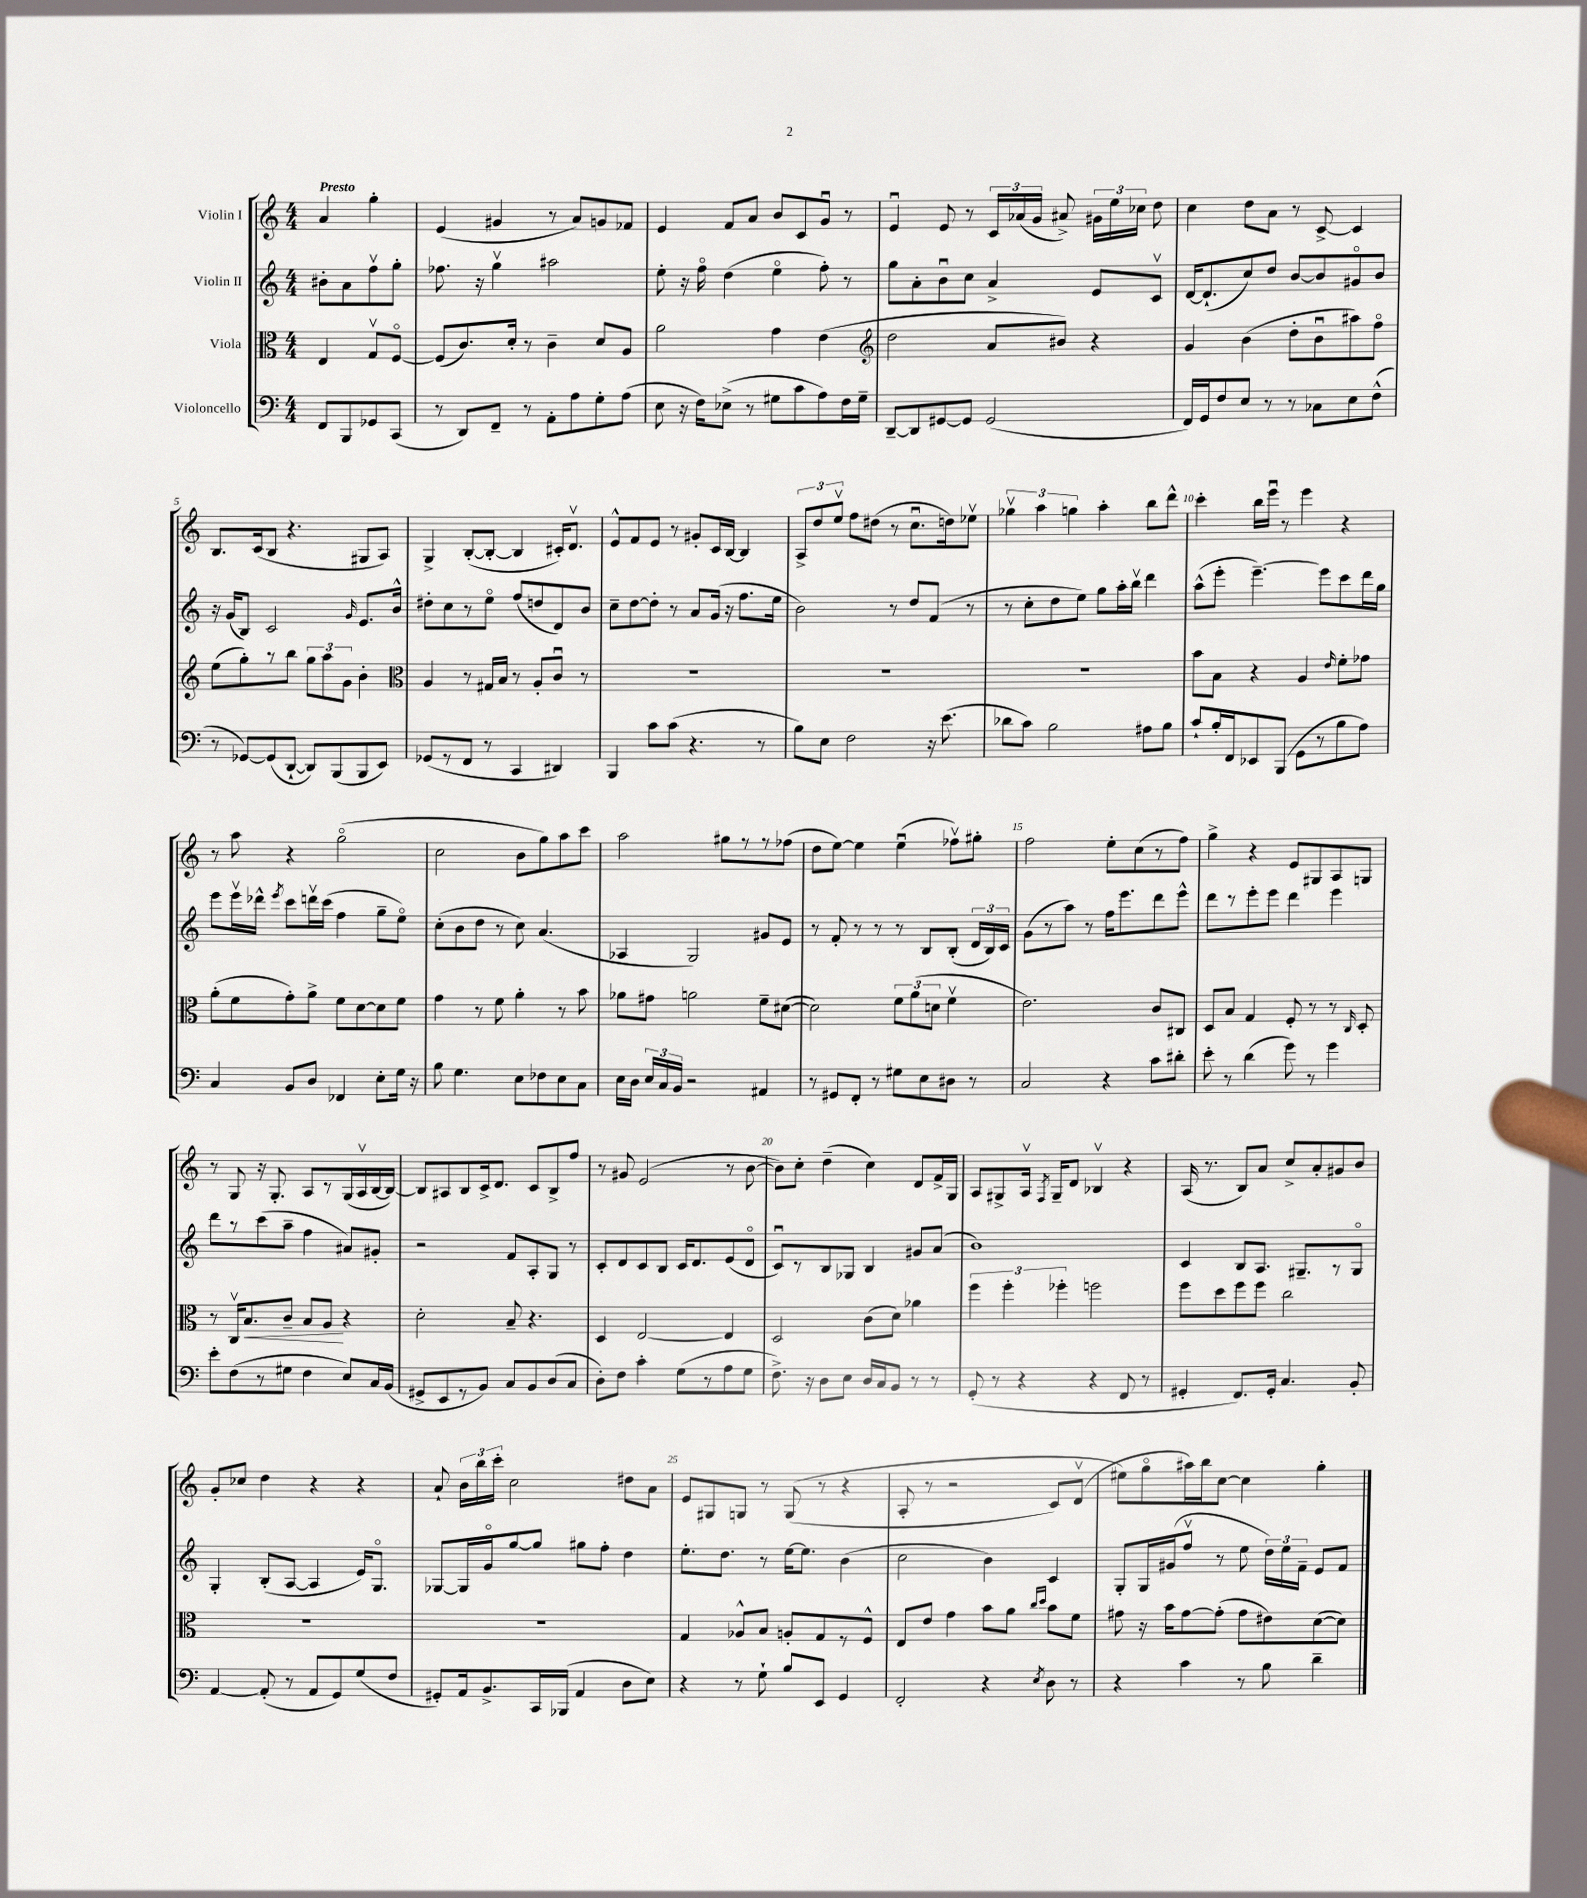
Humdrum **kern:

**kern	**kern	**dynam	**kern	**kern
*part4	*part3	*part3	*part2	*part1
*staff4	*staff3	*staff3	*staff2	*staff1
*I"Violoncello	*I"Viola	*	*I"Violin II	*I"Violin I
*clefF4	*clefC3	*	*clefG2	*clefG2
*k[]	*k[]	*	*k[]	*k[]
*M4/4	*M4/4	*	*M4/4	*M4/4
=	=	=	=	=
!	!	!	!	!LO:TX:a:B:t=Presto
8FF/L	4E/	.	8b#X'\L	4a/
8BBB/	.	.	8a\	.
8GG-X/	8Gv/L	.	8ffv\	4gg'\
(8CC/J	[8F/J	.	8gg'\J	.
=1	=1	=1	=1	=1
8r	(8F/L]	.	8.ff-X\	(4e/
8DD/L)	8.c/)	.	.	.
.	.	.	16r	.
8FF~/J	.	.	4ggv\	4g#X/
.	16d'/Jk	.	.	.
8r	8r	.	.	.
8AA'\L	4c~\	.	2aa#X\	8r
8A\	.	.	.	8a/L)
8G'\	8d/L	.	.	8gn/
(8A\J	8A/J	.	.	8f-X/J
=2	=2	=2	=2	=2
8E\	2a\	.	8ee'\	4e/
16r	.	.	16r	.
16F\KL)	.	.	16ff\	.
(8E-X^\J	.	.	(4dd\	8f/L
8r	.	.	.	8a/J
8G#X\L	4g\	.	4ee\	8b/L
8c\	.	.	.	8c/
8A\)	(4e\	.	8ff'\)	8gu/J
16F\L	.	.	8r	8r
16G#~\JJ	.	.	.	.
=3	=3	=3	=3	=3
*	*clefG2	*	*	*
[8DD~/L	2dd\	.	8gg\L	4eu/
8DD/]	.	.	8a'\	.
[8GG#X/	.	.	8bu\	8e/
8GG#/J]	.	.	8cc\J	8r
(2GG#/	8a/L	.	4a^/	24c/LL
.	.	.	.	(24a-X/
.	.	.	.	24g/JJ
.	8b#X/J)	.	.	8a#X^/)
.	4r	.	8e/L	24g#X\LL
.	.	.	.	24ee\
.	.	.	.	24cc-X\JJ
.	.	.	8cv/J	8dd\
=4	=4	=4	=4	=4
16FF/LL)	4g/	.	[16d/KL	4cc\
16GG/J	.	.	(8.d`/]	.
8F/	.	.	.	.
8E/J	(4b\	.	8cc/)	8dd\L
8r	.	.	8dd/J	8a\J
8r	8dd'\L	.	[8b/L	8r
8C-X\L	8bu\	.	8b/]	[8c^/
8E\	8aa#X\)	.	8g#X/	4c/]
(8F^^\J	8ff\J	.	8b/J	.
!!LO:LB:g=z
=5	=5	=5	=5	=5
8r	(8ee\L	.	16r	8.B/L
.	.	.	(16g/KL	.
[8GG-X/L)	8gg'\)	.	8B/J)	.
.	.	.	.	(16c/k
(8GG-/]	8r	.	2c/	8B/J
[8DD`/J	8bb\J	.	.	4.r
8DD/L])	12gg\L	.	.	.
.	12aa\	.	.	.
(8BBB/	.	.	.	.
.	12g\J	.	.	.
.	.	.	16qqg/	.
8BBB/	4b'\	.	8.e/L	8G#X/L
8EE/J)	.	.	.	8A/J)
.	.	.	16b^^/Jk	.
=6	=6	=6	=6	=6
*	*clefC3	*	*	*
(8GG-X/L	4A/	.	8dd#X'\L	4G^/
8r	.	.	8cc\	.
8FF/J	8r	.	8r	([8B'/L
8r	16G#X/LL	.	8ee\J	8B'/J_
.	16B/JJ	.	.	.
4CC/	8r	.	(8ff/L	4B/]
.	8A'/L	.	8ddn/	.
4DD#X/)	8cu/J	.	8d/)	16c#X'/KL)
.	.	.	.	8.dv/J
.	8r	.	8b/J	.
=7	=7	=7	=7	=7
4BBB/	1r	.	8cc~\L	8e^^/L
.	.	.	[8dd\	8f/
8c\L	.	.	8dd'\J]	8e/J
(8c\J	.	.	8r	8r
4.r	.	.	8a/L	8g#X'/L
.	.	.	(16g/Jk	16c/L
.	.	.	16r	[16B/JJ
.	.	.	8.ff\L	4B/]
8r	.	.	.	.
.	.	.	16ee\Jk	.
=8	=8	=8	=8	=8
8B\L)	1r	.	2b\)	12A^/L
.	.	.	.	12dd/
8E\J	.	.	.	.
.	.	.	.	12eev/J
2F\	.	.	.	8ff\L
.	.	.	.	(8dd#X\J
.	.	.	8r	8r
.	.	.	8dd/L	8.ccu\L
16r	.	.	(8f/J	.
(8.e\	.	.	.	16ddn\k)
.	.	.	8r	8ee-Xv\J
=9	=9	=9	=9	=9
8d-X\L	1r	.	8r	6gg-Xv\
8c\J)	.	.	8cc'\L	.
.	.	.	.	6aa\
2B\	.	.	8dd\	.
.	.	.	.	6ggn\
.	.	.	8ee\J)	.
.	.	.	8gg\L	4aa'\
.	.	.	16aa'\L	.
.	.	.	16bbv\JJ	.
8A#X\L	.	.	4ddd\	8bb\L
8B\J	.	.	.	8ddd^^\J
=10	=10	=10	=10	=10
8c`/L	8b\L	.	(8aa^^\L	4ccc'\
16B'/L	8B\J	.	8eee'\J	.
16FF/J	.	.	.	.
8EE-X/	4r	.	[4.eee~\)	16bb\LL
.	.	.	.	16eeeu\JJ
(8BBB/J	.	.	.	8r
8GG\L	4A/	.	.	4eee\
8r	.	.	8eee\L]	.
.	16qqe/	.	.	.
8B\	8f'\L	.	8ccc\	4r
8A\J)	8g-X\J	.	16ddd\L	.
.	.	.	16gg\JJ	.
!!LO:LB:g=z
=11	=11	=11	=11	=11
4C/	(8a'\L	.	8eee\L	8r
.	8f\	.	16eeev\L	8aa\
.	.	.	16ddd-X^^\JJ	.
.	.	.	8qeee/	.
8BB/L	8g'\)	.	8ccc\L	4r
8D/J	8a^\J	.	16dddnv\L	.
.	.	.	(16ccc\JJ	.
4FF-X/	8f\L	.	4ff\	(2gg\
.	[8d\	.	.	.
8E'\L	8d\]	.	8gg~\L	.
16G\Jk	8f\J	.	8ee\J)	.
16r	.	.	.	.
=12	=12	=12	=12	=12
8B\	4g\	.	(8cc'\L	2cc\
4.G\	.	.	8b\	.
.	8r	.	8dd\J	.
.	8f\	.	8r	.
8E\L	4a'\	.	8cc\)	8b\L
8F-X\	.	.	(4.a/	8gg\)
8E\	8r	.	.	8aa\
8C\J	8b\	.	.	8ccc\J
=13	=13	=13	=13	=13
16E\LL	8a-X\L	.	4A-X/	2aa\
16D\JJ	.	.	.	.
24E/LL	8g#X\J	.	.	.
24C/	.	.	.	.
24BB/JJ	.	.	.	.
2r	2an\	.	2G/)	.
.	.	.	.	8gg#X\L
.	.	.	.	8r
4AA#X/	8f~\L	.	8g#X/L	8r
.	([8d#X\J	.	8e/J	(8ff-X\J
=14	=14	=14	=14	=14
8r	2d#\])	.	8r	8dd\L
8GG#X/L	.	.	8f'/	[8ee\J)
8FF'/J	.	.	8r	4ee\]
8r	.	.	8r	.
8G#X\L	12f\L	.	8r	(4eeu\
.	(12a\	.	.	.
8E\	.	.	8B/L	.
.	12dn\J	.	.	.
8D#X\J	4fv\	.	(8B'/J	8ff-Xv\L)
8r	.	.	24d/LL	8gg#X'\J
.	.	.	24B/)	.
.	.	.	24c/JJ	.
=15	=15	=15	=15	=15
2C/	2.e\)	.	(8g\L	2ff\
.	.	.	8r	.
.	.	.	8aa\J)	.
.	.	.	8r	.
4r	.	.	16ff\KL	8ee'\L
.	.	.	8.eee\	.
.	.	.	.	(8cc\
8c\L	8c/L	.	8ddd\	8r
8d#X'\J	8C#X/J	.	8eee^^\J	8ff\J)
=16	=16	=16	=16	=16
8e'\	8D/L	.	8ddd\L	4gg^\
8r	8B/J	.	8r	.
(4d\	4G/	.	8eee'\	4r
.	.	.	8eee\J	.
8g\)	8F'/	.	4ddd\	8e/L
8r	8r	.	.	8G#X/
4g\	8r	.	4eee\	8A/
.	16qqC/	.	.	.
.	8D'/	.	.	8Gn/J
!!LO:LB:g=z
=17	=17	=17	=17	=17
8e'\L	8r	.	8ddd\L	8r
(8F\	16Cv/KL	.	8r	8G/
!	!	!LO:HP:b	!	!
.	8.B/	<	.	.
8r	.	.	(8ccc\	16r
.	.	.	.	8.G'/
8G#X\J	8c~/J	.	8aa~\J	.
4F\	8B/L	.	4ff\	8A/L
.	8A/J	.	.	8r
8E/L)	4r	[	8a#X/L)	(16G/L
.	.	.	.	16Av/
16C/L	.	.	8g#X'/J	[16B/
(16BB/JJ	.	.	.	16B/JJ_)
=18	=18	=18	=18	=18
8GG#X^/L	2d'\	.	2r	8B/L]
8EE/	.	.	.	8A#X/
8r	.	.	.	8B/
8BB/J)	.	.	.	16c^/k
.	.	.	.	8.d/J
8C/L	8B~/	.	8f/L	.
8BB/	4.r	.	8A'/	8c/L
(8D/	.	.	8G/J	8B^/
8C/J	.	.	8r	8ff/J
=19	=19	=19	=19	=19
8D'\L)	4D/	.	8c'/L	8r
8F\J	.	.	8d/	8g#X/
4c'\	[2E/	.	8c/	(2e/
.	.	.	8B/J	.
(8G\L	.	.	16c/KL	.
.	.	.	8.d/	.
8r	.	.	.	.
8A\	4E/]	.	(8e/	8r
8G\J	.	.	8d/J	[8b\
=20	=20	=20	=20	=20
8.F^\)	2D/	.	8cu/L)	8b\L])
.	.	.	8r	8cc'\J
16r	.	.	.	.
8D\L	.	.	8B/	(4dd~\
8E\J	.	.	8G-X/J	.
16D/LL	(8c\L	.	4B/	4cc\)
16C/J	.	.	.	.
8BB/J	8d\J)	.	.	.
8r	4a-X\	.	8g#X/L	8d/L
8r	.	.	(8a/J	16f^/L
.	.	.	.	16G/JJ
=21	=21	=21	=21	=21
(8GG'/	6ff\	.	1b)	8A/L
8r	.	.	.	8G#X^/
.	6ff'\	.	.	.
4r	.	.	.	16Av/Jk
.	.	.	.	8qF/
.	.	.	.	16G#~/KL
.	6ff-X'\	.	.	.
.	.	.	.	8d/J
4r	2ffn\	.	.	4B-Xv/
8FF/	.	.	.	4r
8r	.	.	.	.
=22	=22	=22	=22	=22
4GG#X'/	8ff\L	.	4c/	(16A/
.	.	.	.	8.r
.	8dd\	.	.	.
8.FF/L)	8ff\	.	8B/L	8B/L)
.	8ff\J	.	8.A/J	8a/J
16GG#'/Jk	.	.	.	.
4.C/	2cc\	.	.	8cc^/L
.	.	.	8.G#X~/L	.
.	.	.	.	8a'/
.	.	.	8r	8g#X/
8BB'/	.	.	8G#/J	8b/J
!!LO:LB:g=z
=23	=23	=23	=23	=23
[4AA/	1r	.	4G'/	8g'/L
.	.	.	.	8cc-X/J
(8AA'/]	.	.	(8B'/L	4dd\
8r	.	.	[8A/J	.
8AA/L	.	.	4A/]	4r
8GG/)	.	.	.	.
(8G/	.	.	16e/KL)	4r
.	.	.	8.G/J	.
8F/J	.	.	.	.
=24	=24	=24	=24	=24
8GG#X'/L)	1r	.	[8G-X/L	8a`/
16AA/k	.	.	16G-/L]	24b\LL
.	.	.	.	24bb\
8.BB^/	.	.	16g/J	.
.	.	.	.	24ccc'\JJ
.	.	.	[8gg/	2cc\
16CC/L	.	.	8gg/J]	.
(16BBB-X/JJ	.	.	.	.
4AA/	.	.	8gg#X\L	.
.	.	.	8ff'\J	.
8D\L	.	.	4dd\	8dd#X\L
8E\J)	.	.	.	8a\J
=25	=25	=25	=25	=25
4r	4G/	.	8.ee'\L	8e/L
.	.	.	.	8G#X/
.	.	.	8.dd\J	.
8r	8A-X^^/L	.	.	8Gn/J
8G`\	8B/J	.	8r	8r
8B/L	8An'/L	.	[16ee\KL	((8G/
.	.	.	8.ee\J]	.
8EE/J	8G/	.	.	8r
4GG/	8r	.	(4b\	4r
.	8F^^/J	.	.	.
=26	=26	=26	=26	=26
2FF'/	8E/L	.	2cc\	8A'/
.	8e/J	.	.	8r
.	4g\	.	.	2r
4r	8b\L	.	4b\)	.
.	8a\J	.	.	.
.	16qqcc/LL	.	.	.
8qE/	16qqdd/JJ	.	.	.
8D\	8b\L	.	4c/	8c/L)
8r	8f\J	.	.	(8dv/J
=27	=27	=27	=27	=27
4r	8g#X\	.	8G'/L	8ee#X\L)
.	16r	.	16G/L	8gg\
.	16b\KL	.	(16g#X/J	.
4c\	[8g#\	.	8ffv/J	16aa#X\L)
.	.	.	.	16bb\J
.	(8g#'\J]	.	8r	[8cc\J
8r	8g#\L	.	8ee\	4cc\]
8B\	8e#X\)	.	24dd\LL)	.
.	.	.	24ee\	.
.	.	.	24f~\JJ	.
4d~\	([8d\	.	8e/L	4gg'\
.	8d\J])	.	8f/J	.
==	==	==	==	==
*-	*-	*-	*-	*-
